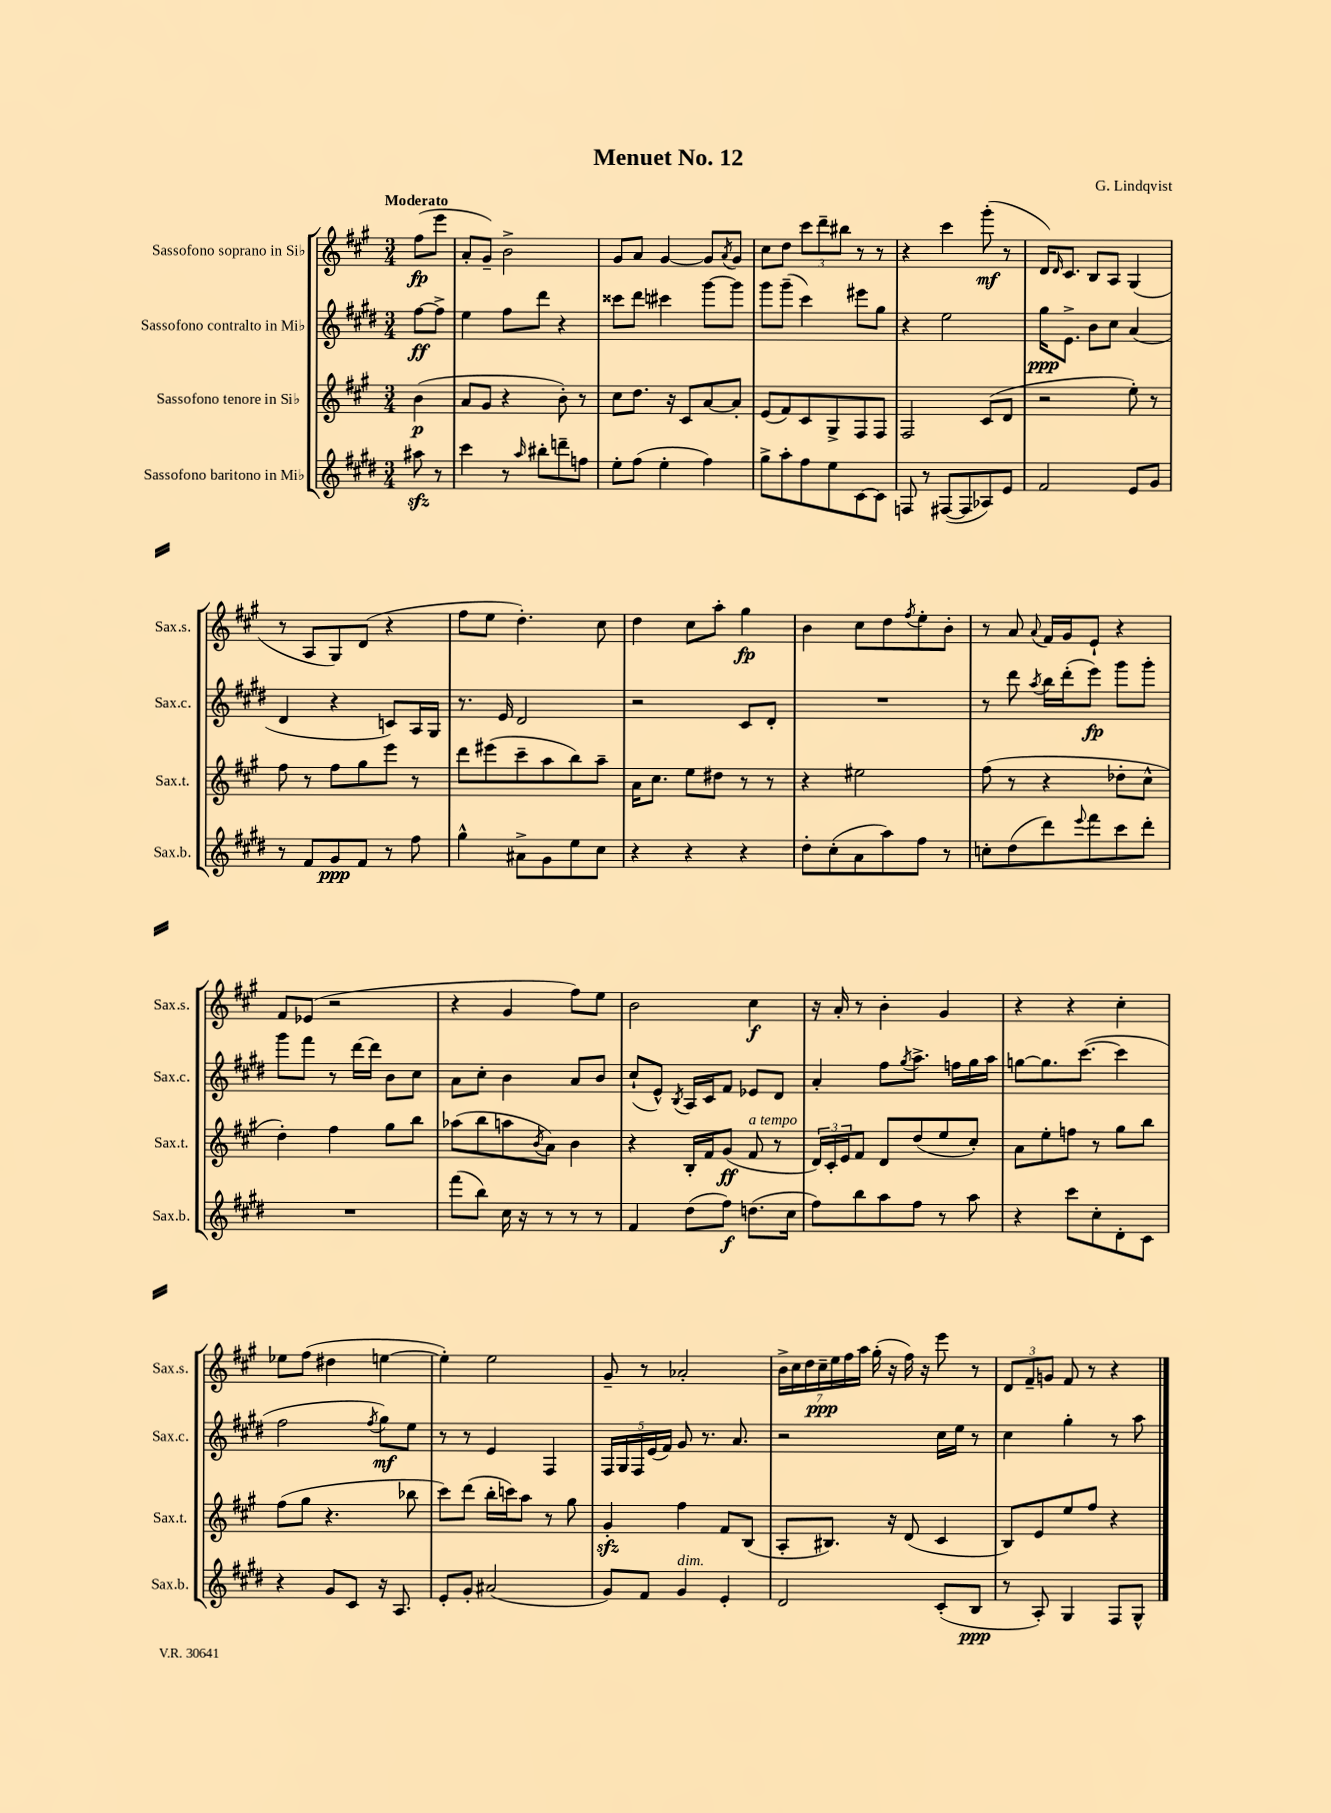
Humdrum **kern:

**kern	**dynam	**kern	**dynam	**kern	**dynam	**kern	**dynam
*part4	*part4	*part3	*part3	*part2	*part2	*part1	*part1
*staff4	*staff4	*staff3	*staff3	*staff2	*staff2	*staff1	*staff1
*I"Sassofono baritono in Mi♭	*	*I"Sassofono tenore in Si♭	*	*I"Sassofono contralto in Mi♭	*	*I"Sassofono soprano in Si♭	*
*I'Sax.b.	*	*I'Sax.t.	*	*I'Sax.c.	*	*I'Sax.s.	*
*clefG2	*	*clefG2	*	*clefG2	*	*clefG2	*
*k[f#c#g#d#]	*	*k[f#c#g#]	*	*k[f#c#g#d#]	*	*k[f#c#g#]	*
*M3/4	*	*M3/4	*	*M3/4	*	*M3/4	*
=	=	=	=	=	=	=	=
!	!	!	!	!	!	!LO:TX:a:B:t=Moderato	!
8aa#Xzz\	.	(4b\	p	[8ff#\L	ff	(8ff#\L	fp
8r	.	.	.	8ff#^\J]	.	8eee\J	.
=1	=1	=1	=1	=1	=1	=1	=1
4ccc#\	.	8a/L	.	4ee\	.	8a'/L	.
.	.	8g#/J	.	.	.	8g#~/J)	.
8r	.	4r	.	8ff#\L	.	2b^\	.
16qqaa/	.	.	.	.	.	.	.
8bb#X'\L	.	.	.	8ddd#\J	.	.	.
8dddn~\	.	8b'\)	.	4r	.	.	.
8ffn\J	.	8r	.	.	.	.	.
=2	=2	=2	=2	=2	=2	=2	=2
8ee'\L	.	8cc#\L	.	8ccc##X\L	.	8g#/L	.
(8ff#\J	.	8.dd\J	.	8ddd#\J	.	8a/J	.
4ee'\	.	.	.	4ccc#X\	.	[4g#/	.
.	.	16r	.	.	.	.	.
.	.	8c#/L	.	.	.	.	.
4ff#\)	.	[8a/	.	[8ggg#\L	.	8g#/L]	.
.	.	.	.	.	.	8qa/	.
.	.	8a'/J]	.	8ggg#\J]	.	8g#/J	.
=3	=3	=3	=3	=3	=3	=3	=3
8gg#^\L	.	(8e/L	.	8ggg#\L	.	8cc#\L	.
8aa'\	.	8f#/)	.	(8ggg#~\J	.	8dd\J	.
8ff#\	.	8c#/	.	4ccc#\)	.	12ccc#\L	.
.	.	.	.	.	.	12ddd~\	.
8ee\	.	8G#^/	.	.	.	.	.
.	.	.	.	.	.	12bb#X\J	.
[8c#\	.	8F#/	.	8eee#X\L	.	8r	.
8c#\J]	.	8F#/J	.	8gg#\J	.	8r	.
=4	=4	=4	=4	=4	=4	=4	=4
8Fn/	.	2F#/	.	4r	.	4r	.
8r	.	.	.	.	.	.	.
([8F#X/L	.	.	.	2ee\	.	4ccc#\	.
8F#/]	.	.	.	.	.	.	.
8A-X/)	.	(8c#/L	.	.	.	(8ggg#'\	mf
8e/J	.	8d/J	.	.	.	8r	.
=5	=5	=5	=5	=5	=5	=5	=5
2f#/	.	2r	.	16gg#\KL	ppp	16d/KL)	.
.	.	.	.	.	.	16qqd/	.
.	.	.	.	8.e^\J	.	8.c#/J	.
.	.	.	.	8b\L	.	8B/L	.
.	.	.	.	8cc#\J	.	8A/J	.
8e/L	.	8ee'\)	.	(4a/	.	(4G#/	.
8g#/J	.	8r	.	.	.	.	.
!!LO:LB:g=z
=6	=6	=6	=6	=6	=6	=6	=6
8r	.	8ff#\	.	4d#/	.	8r	.
8f#/L	.	8r	.	.	.	8A/L	.
8g#/	ppp	8ff#\L	.	4r	.	8G#/)	.
8f#/J	.	8gg#\	.	.	.	(8d/J	.
8r	.	8eee\J	.	8cn/L)	.	4r	.
8ff#\	.	8r	.	16A/L	.	.	.
.	.	.	.	16G#/JJ	.	.	.
=7	=7	=7	=7	=7	=7	=7	=7
4gg#^^\	.	8ddd\L	.	8.r	.	8ff#\L	.
.	.	(8eee#X\	.	.	.	8ee\J	.
.	.	.	.	16e/	.	.	.
8a#X^\L	.	8ccc#~\	.	2d#/	.	4.dd'\)	.
8g#\	.	8aa\	.	.	.	.	.
8ee\	.	8bb\)	.	.	.	.	.
8cc#\J	.	8aa~\J	.	.	.	8cc#\	.
=8	=8	=8	=8	=8	=8	=8	=8
4r	.	16a\KL	.	2r	.	4dd\	.
.	.	8.cc#\J	.	.	.	.	.
4r	.	8ee\L	.	.	.	8cc#\L	.
.	.	8dd#X\J	.	.	.	8aa'\J	.
4r	.	8r	.	8c#/L	.	4gg#\	fp
.	.	8r	.	8d#'/J	.	.	.
=9	=9	=9	=9	=9	=9	=9	=9
8dd#'\L	.	4r	.	2.r	.	4b\	.
(8cc#'\	.	.	.	.	.	.	.
8a\	.	2ee#X\	.	.	.	8cc#\L	.
8aa\)	.	.	.	.	.	8dd\	.
.	.	.	.	.	.	8qff#/	.
8ff#\J	.	.	.	.	.	8ee'\	.
8r	.	.	.	.	.	8b'\J	.
=10	=10	=10	=10	=10	=10	=10	=10
8ccn'\L	.	(8ff#\	.	8r	.	8r	.
(8dd#\	.	8r	.	8ddd#\	.	8a/	.
.	.	.	.	8qaa/	.	8qqa/	.
8ddd#\)	.	4r	.	16bb\LL	.	16f#/LL	.
.	.	.	.	(16ddd#'\J	.	16g#/J	.
8qqeee/	.	.	.	.	.	.	.
8fff#\	.	.	.	8eee\J)	fp	8e`/J	.
8ccc#\	.	8dd-X'\L	.	8ggg#\L	.	4r	.
8ddd#'\J	.	8cc#^^\J	.	8ggg#'\J	.	.	.
!!LO:LB:g=z
=11	=11	=11	=11	=11	=11	=11	=11
2.r	.	4dd'\)	.	8ggg#\L	.	8f#/L	.
.	.	.	.	8fff#\J	.	(8e-X/J	.
.	.	4ff#\	.	8r	.	2r	.
.	.	.	.	[16ddd#\LL	.	.	.
.	.	.	.	16ddd#\JJ]	.	.	.
.	.	8gg#\L	.	8b\L	.	.	.
.	.	8bb\J	.	8cc#\J	.	.	.
=12	=12	=12	=12	=12	=12	=12	=12
(8fff#\L	.	(8aa-X\L	.	8a\L	.	4r	.
8bb\J)	.	8bb\	.	8cc#'\J	.	.	.
16cc#\	.	8aan\	.	4b\	.	4g#/	.
16r	.	.	.	.	.	.	.
.	.	8qb/	.	.	.	.	.
8r	.	8a\J)	.	.	.	.	.
8r	.	4b\	.	8a/L	.	8ff#\L)	.
8r	.	.	.	8b/J	.	8ee\J	.
=13	=13	=13	=13	=13	=13	=13	=13
4f#/	.	4r	.	(8cc#`/L	.	2b\	.
.	.	.	.	8e^^/J)	.	.	.
.	.	.	.	8qB/	.	.	.
(8dd#\L	.	16B'/LL	.	16A/LL	.	.	.
.	.	16f#/J	.	16c#/J	.	.	.
8ff#\J)	f	(8g#/J	ff	8f#/J	.	.	.
!	!	!LO:TX:a:i:t=a tempo	!	!	!	!	!
(8.ddn\L	.	8f#/	.	8e-X/L	.	4cc#\	f
.	.	8r	.	8d#/J	.	.	.
16cc#\Jk	.	.	.	.	.	.	.
=14	=14	=14	=14	=14	=14	=14	=14
8ff#\L)	.	24d/LL)	.	4a'/	.	16r	.
.	.	24c#'/	.	.	.	.	.
.	.	.	.	.	.	16a'/	.
.	.	24e/J	.	.	.	.	.
8bb\	.	8f#/J	.	.	.	8r	.
8aa\	.	8d/L	.	8ff#\L	.	4b'\	.
.	.	.	.	8qgg#/	.	.	.
8ff#\J	.	(8dd/	.	8.aa^\J	.	.	.
8r	.	8ee/	.	.	.	4g#/	.
.	.	.	.	16ffn\LL	.	.	.
8aa\	.	8cc#'/J)	.	16gg#\	.	.	.
.	.	.	.	16aa\JJ	.	.	.
=15	=15	=15	=15	=15	=15	=15	=15
4r	.	8a\L	.	[8ggn\L	.	4r	.
.	.	8ee'\	.	8.gg\]	.	.	.
8ccc#\L	.	8ffn\J	.	.	.	4r	.
.	.	.	.	([8.ccc#\J	.	.	.
8cc#'\	.	8r	.	.	.	.	.
8d#'\	.	8gg#\L	.	4ccc#\]	.	4cc#'\	.
8c#\J	.	8bb\J	.	.	.	.	.
!!LO:LB:g=z
=16	=16	=16	=16	=16	=16	=16	=16
4r	.	(8ff#\L	.	2ff#\	.	8ee-X\L	.
.	.	8gg#\J	.	.	.	(8ff#\J	.
8g#/L	.	4.r	.	.	.	4dd#X\	.
8c#/J	.	.	.	.	.	.	.
.	.	.	.	8qff#/	.	.	.
16r	.	.	.	8gg#\L)	mf	[4een\	.
8.A/	.	.	.	.	.	.	.
.	.	8bb-X\	.	8ee\J	.	.	.
=17	=17	=17	=17	=17	=17	=17	=17
8e'/L	.	8ccc#\L)	.	8r	.	4ee'\])	.
8g#'/J	.	(8ddd\J	.	8r	.	.	.
(2a#X/	.	16bb'\LL	.	4e/	.	2ee\	.
.	.	16cccn\J)	.	.	.	.	.
.	.	8aa\J	.	.	.	.	.
.	.	8r	.	4F#/	.	.	.
.	.	8gg#\	.	.	.	.	.
=18	=18	=18	=18	=18	=18	=18	=18
8g#/L)	.	4g#zz'/	.	20F#/LL	.	8g#~/	.
.	.	.	.	20G#/	.	.	.
.	.	.	.	20F#/	.	.	.
8f#/J	.	.	.	.	.	8r	.
.	.	.	.	(20e/	.	.	.
.	.	.	.	20f#/JJ)	.	.	.
!LO:TX:a:i:t=dim.	!	!	!	!	!	!	!
4g#/	.	4ff#\	.	8g#/	.	2a-X'/	.
.	.	.	.	8.r	.	.	.
4e'/	.	8f#/L	.	.	.	.	.
.	.	.	.	8.a/	.	.	.
.	.	(8B/J	.	.	.	.	.
=19	=19	=19	=19	=19	=19	=19	=19
2d#/	.	8A'/L	.	2r	.	28b^\LL	.
.	.	.	.	.	.	28cc#\	.
.	.	.	.	.	.	28dd\	.
.	.	.	.	.	.	28cc#~\	ppp
.	.	8.B#X/J)	.	.	.	.	.
.	.	.	.	.	.	28ee\	.
.	.	.	.	.	.	28ff#\	.
.	.	.	.	.	.	28aa\JJ	.
.	.	.	.	.	.	(16gg#'\	.
.	.	16r	.	.	.	16r	.
.	.	(8d/	.	.	.	16ff#\)	.
.	.	.	.	.	.	16r	.
(8c#'/L	.	4c#/	.	16cc#\LL	.	8eee\	.
.	.	.	.	16ee\JJ	.	.	.
8B/J	ppp	.	.	8r	.	8r	.
=20	=20	=20	=20	=20	=20	=20	=20
8r	.	8B/L)	.	4cc#\	.	12d/L	.
.	.	.	.	.	.	12f#~/	.
8A'/)	.	8e/	.	.	.	.	.
.	.	.	.	.	.	12gn/J	.
4G#/	.	8ee/	.	4gg#'\	.	8f#/	.
.	.	8ff#/J	.	.	.	8r	.
8F#/L	.	4r	.	8r	.	4r	.
8G#^^/J	.	.	.	8aa\	.	.	.
==	==	==	==	==	==	==	==
*-	*-	*-	*-	*-	*-	*-	*-
